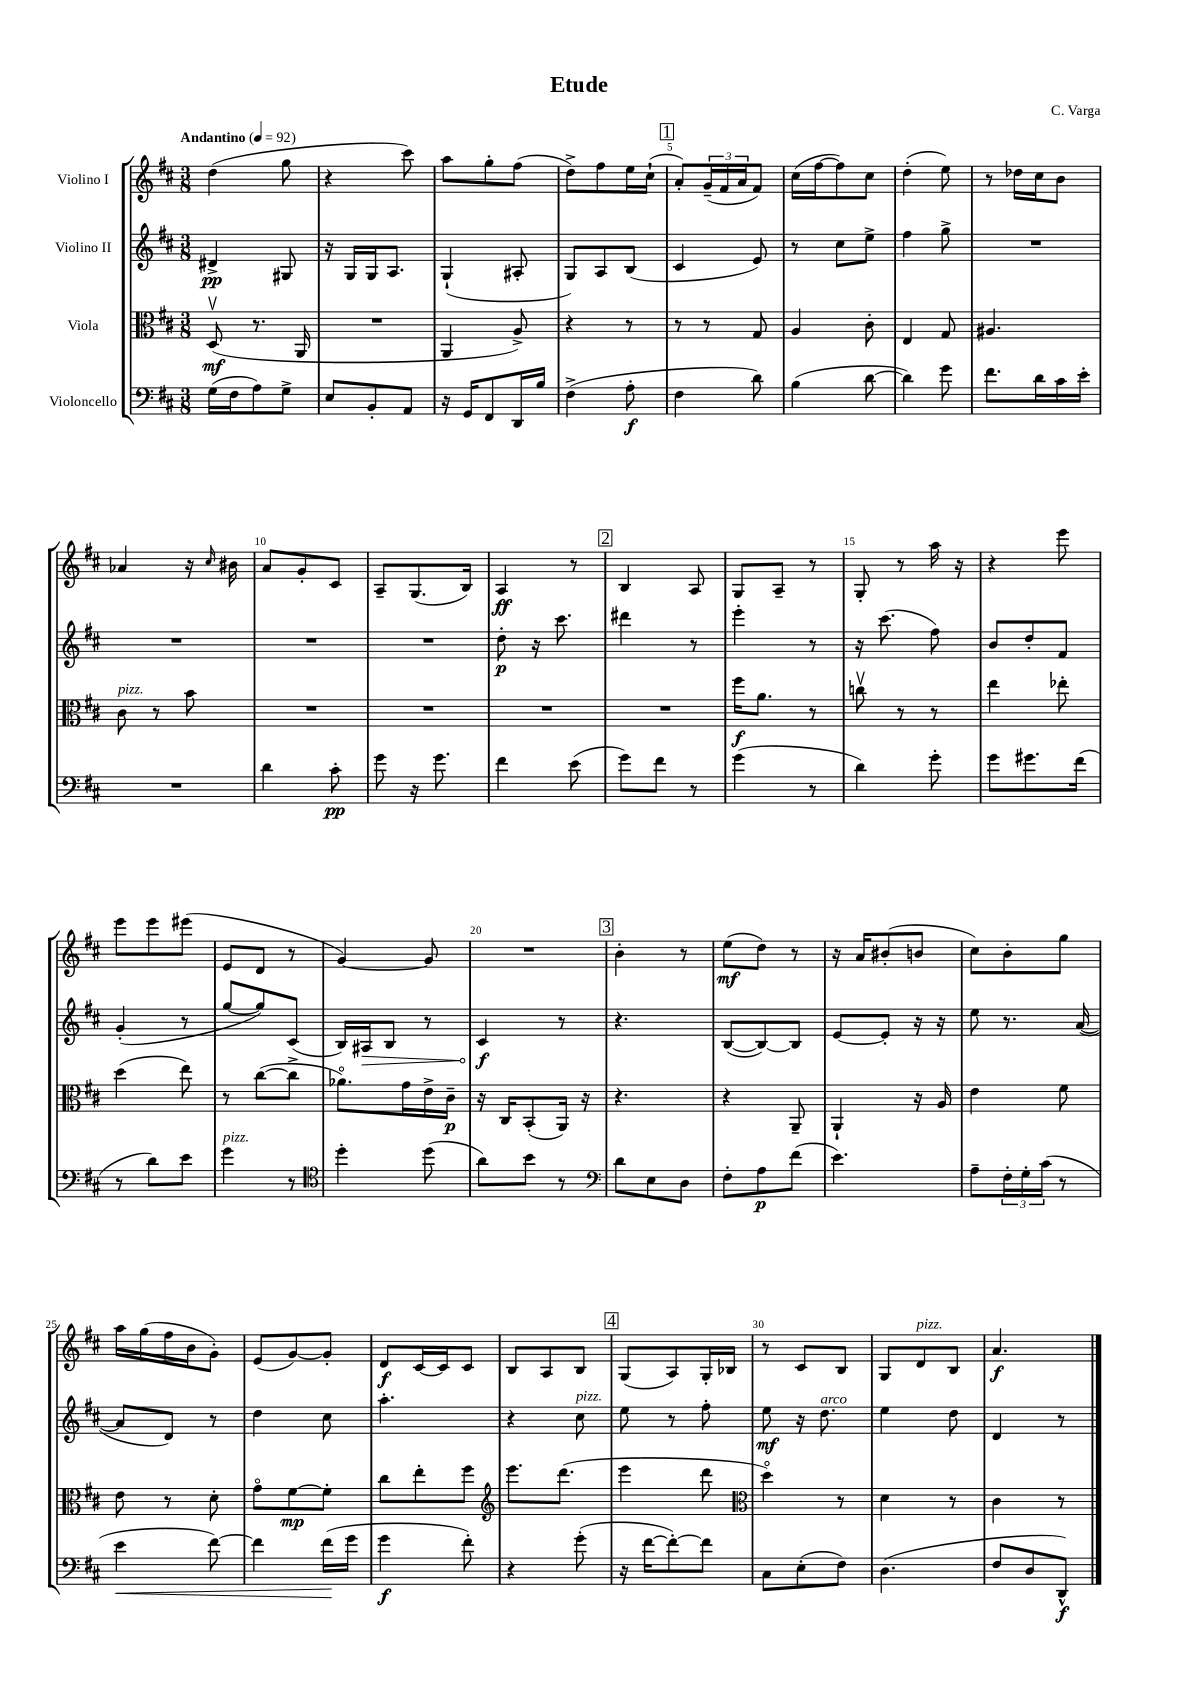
\header { title = "Etude" composer = "C. Varga" }
<<
\new StaffGroup <<
\new Staff = "s0" \with { instrumentName = "Violino I" } {
    \clef treble \key d \major \numericTimeSignature \time 3/8 \tempo "Andantino" 4 = 92
    d''4( g''8 |
    r4 cis'''8) |
    a''8 g''8-. fis''8( |
    d''8->) fis''8 e''16 cis''16-!( |
    \mark \markup { \box "1" } a'8-.) \tuplet 3/2 { g'16--( fis'16 a'16 } fis'8) |
    cis''16( fis''16~ fis''8) cis''8 |
    d''4-.( e''8) |
    r8 des''16 cis''16 b'8 |
    aes'4 r16 \grace { cis''16 } bis'16 |
    a'8 g'8-. cis'8 |
    a8-- g8.( b16) |
    a4\ff r8 |
    \mark \markup { \box "2" } b4 a8 |
    g8 a8-- r8 |
    g8-. r8 a''16 r16 |
    r4 e'''8 |
    e'''8 e'''8 eis'''8( |
    e'8 d'8 r8 |
    g'4~) g'8 |
    R4. |
    \mark \markup { \box "3" } b'4-. r8 |
    e''8\mf( d''8) r8 |
    r16 a'16 bis'8-.( b'8 |
    cis''8) b'8-. g''8 |
    a''16 g''16( fis''16 b'16 g'8-.) |
    e'8( g'8~) g'8-. |
    d'8\f cis'16~ cis'16 cis'8 |
    b8 a8 b8 |
    \mark \markup { \box "4" } g8( a8) g16-. bes16 |
    r8 cis'8 b8 |
    g8 d'8^\markup { \italic "pizz." } b8 |
    a'4.\f \bar "|." |
}
\new Staff = "s1" \with { instrumentName = "Violino II" } {
    \clef treble \key d \major \numericTimeSignature \time 3/8
    dis'4->\pp gis8 |
    r16 g16 g16 a8. |
    g4-!( ais8-. |
    g8) a8 b8( |
    \mark \markup { \box "1" } cis'4 e'8) |
    r8 cis''8 e''8-> |
    fis''4 g''8-> |
    R4. |
    R4. |
    R4. |
    R4. |
    d''8-.\p r16 cis'''8. |
    \mark \markup { \box "2" } dis'''4 r8 |
    e'''4-. r8 |
    r16 cis'''8.( fis''8) |
    b'8 d''8-. fis'8 |
    g'4-.( r8 |
    g''8~ g''8) cis'8( |
    b16) \once \override Hairpin.circled-tip = ##t ais16\> b8 r8 |
    cis'4\f\! r8 |
    \mark \markup { \box "3" } r4. |
    b8~( b8~) b8 |
    e'8~ e'8-. r16 r16 |
    e''8 r8. a'16~( |
    a'8 d'8) r8 |
    d''4 cis''8 |
    a''4.-. |
    r4 cis''8^\markup { \italic "pizz." } |
    \mark \markup { \box "4" } e''8 r8 fis''8-. |
    e''8\mf r16 d''8.^\markup { \italic "arco" } |
    e''4 d''8 |
    d'4 r8 \bar "|." |
}
\new Staff = "s2" \with { instrumentName = "Viola" } {
    \clef alto \key d \major \numericTimeSignature \time 3/8
    d8\upbow\mf( r8. a,16 |
    R4. |
    a,4 a8->) |
    r4 r8 |
    \mark \markup { \box "1" } r8 r8 g8 |
    a4 cis'8-. |
    e4 g8 |
    ais4. |
    cis'8^\markup { \italic "pizz." } r8 b'8 |
    R4. |
    R4. |
    R4. |
    \mark \markup { \box "2" } R4. |
    fis''16\f a'8. r8 |
    c''8\upbow r8 r8 |
    e''4 ees''8-. |
    d''4( e''8) |
    r8 cis''8~( cis''8-> |
    aes'8.\flageolet) g'16 e'16-> cis'16--\p |
    r16 cis16 b,8-.( a,16) r16 |
    \mark \markup { \box "3" } r4. |
    r4 a,8-- |
    a,4-! r16 a16 |
    e'4 fis'8 |
    e'8 r8 d'8-. |
    g'8\flageolet fis'8~\mp fis'8-. |
    cis''8 e''8-. fis''8 |
    \clef treble e'''8. d'''8.( |
    \mark \markup { \box "4" } e'''4 d'''8 |
    \clef alto d''4\flageolet) r8 |
    d'4 r8 |
    cis'4 r8 \bar "|." |
}
\new Staff = "s3" \with { instrumentName = "Violoncello" } {
    \clef bass \key d \major \numericTimeSignature \time 3/8
    g16( fis16 a8) g8-> |
    e8 b,8-. a,8 |
    r16 g,16 fis,8 d,16 b16 |
    fis4->( a8-.\f |
    \mark \markup { \box "1" } fis4 d'8) |
    b4( d'8~ |
    d'4) g'8 |
    fis'8. d'16 cis'16 e'16-. |
    R4. |
    d'4 cis'8-.\pp |
    g'8 r16 g'8. |
    fis'4 e'8( |
    \mark \markup { \box "2" } g'8) fis'8 r8 |
    g'4( r8 |
    d'4) g'8-. |
    g'8 gis'8. fis'16( |
    r8 d'8) e'8 |
    g'4^\markup { \italic "pizz." } r8 |
    \clef tenor d''4-. d''8( |
    a'8) b'8 r8 |
    \mark \markup { \box "3" } \clef bass d'8 e8 d8 |
    fis8-. a8\p fis'8( |
    e'4.) |
    a8-- \tuplet 3/2 { fis16-. g16-. cis'16( } r8 |
    e'4\< fis'8~) |
    fis'4 fis'16\!( g'16 |
    g'4\f fis'8-.) |
    r4 g'8-.( |
    \mark \markup { \box "4" } r16 fis'16~ fis'8~-.) fis'8 |
    cis8 e8-.( fis8) |
    d4.( |
    fis8 d8 d,8-^\f) \bar "|." |
}
>>
>>
\layout { \context { \Score \override BarNumber.break-visibility = ##(#f #t #t) barNumberVisibility = #(every-nth-bar-number-visible 5) } }
